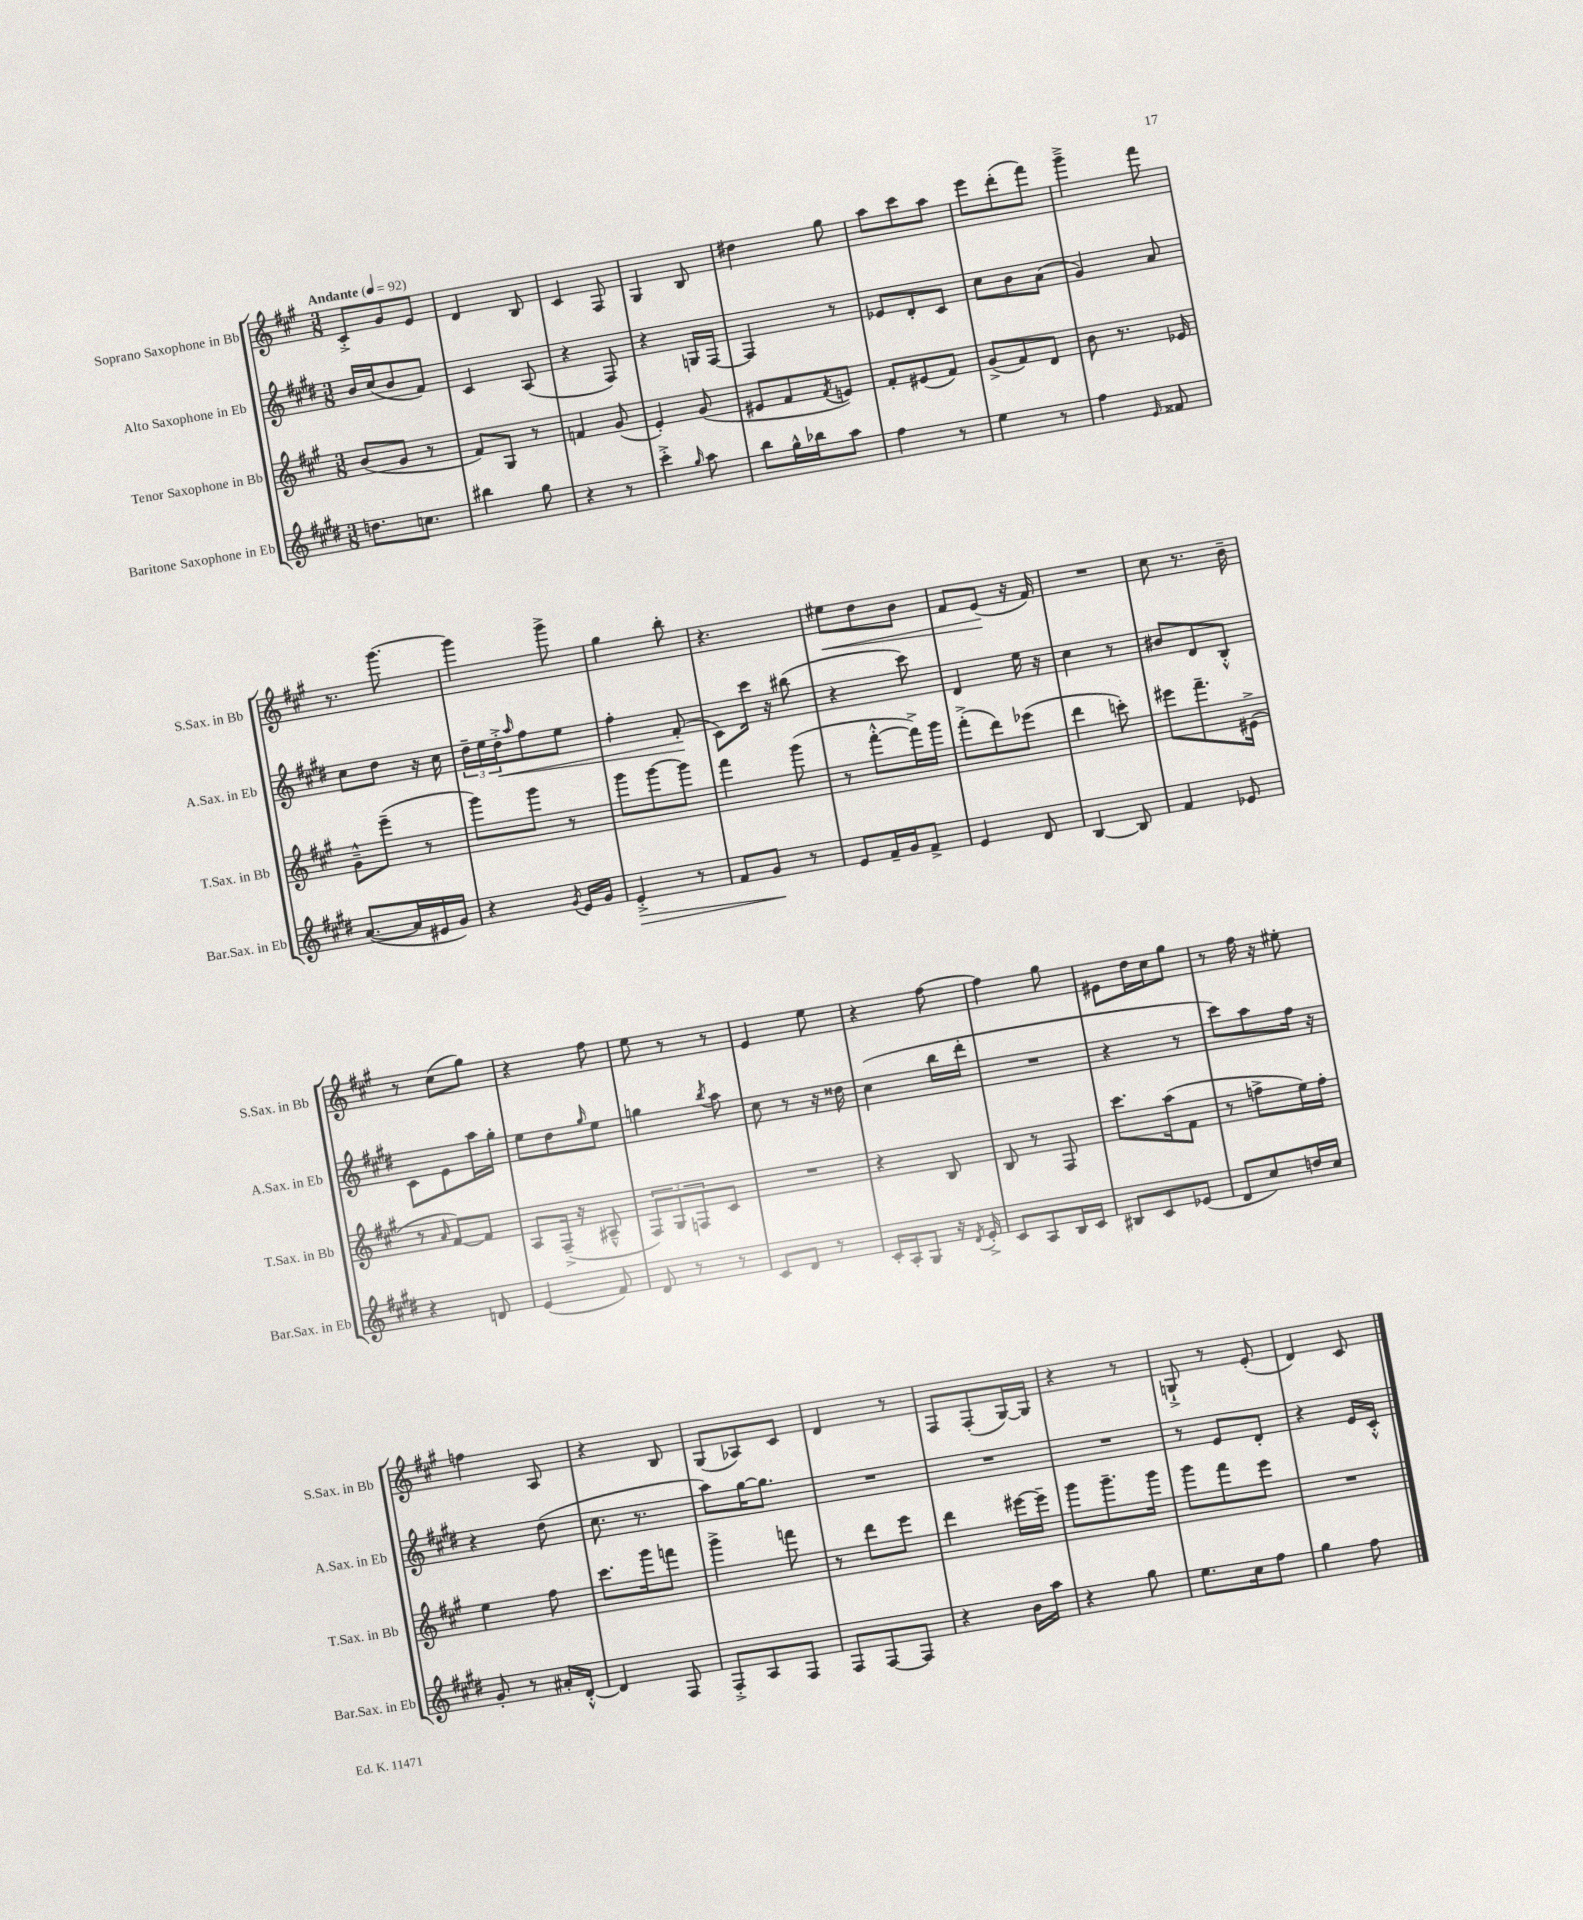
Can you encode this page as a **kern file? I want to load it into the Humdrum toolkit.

**kern	**dynam	**kern	**kern	**dynam	**kern	**dynam
*part4	*part4	*part3	*part2	*part2	*part1	*part1
*staff4	*staff4	*staff3	*staff2	*staff2	*staff1	*staff1
*I"Baritone Saxophone in Eb	*	*I"Tenor Saxophone in Bb	*I"Alto Saxophone in Eb	*	*I"Soprano Saxophone in Bb	*
*I'Bar.Sax. in Eb	*	*I'T.Sax. in Bb	*I'A.Sax. in Eb	*	*I'S.Sax. in Bb	*
*clefG2	*	*clefG2	*clefG2	*	*clefG2	*
*k[f#c#g#d#]	*	*k[f#c#g#]	*k[f#c#g#d#]	*	*k[f#c#g#]	*
*M3/8	*	*M3/8	*M3/8	*	*M3/8	*
*MM92	*	*MM92	*MM92	*	*MM92	*
=1	=1	=1	=1	=1	=1	=1
!	!	!	!	!	!LO:TX:a:B:t=Andante	!
8.ddn\L	.	(8b/L	16b/LL	.	8c#'^/L	.
.	.	.	(16cc#/J	.	.	.
.	.	8g#/J	8b/	.	8g#/	.
8.ccn\J	.	.	.	.	.	.
.	.	8r	8f#/J)	.	8e/J	.
=2	=2	=2	=2	=2	=2	=2
4bb#X\	.	8f#/L)	4c#/	.	4d/	.
.	.	8G#/J	.	.	.	.
8gg#\	.	8r	(8A/	.	8B/	.
=3	=3	=3	=3	=3	=3	=3
4r	.	4fn/	4r	.	4c#/	.
8r	.	(8g#/	8F#/)	.	8F#/	.
=4	=4	=4	=4	=4	=4	=4
4ccc#'^\	.	4e'/)	4r	.	4G#/	.
16qqgg#/	.	.	.	.	.	.
8aa\	.	(8g#/	16Gn/LL	.	8B/	.
.	.	.	[16F#/JJ	.	.	.
=5	=5	=5	=5	=5	=5	=5
8bb\L	.	8e#X/L	4F#/]	.	4dd#X\	.
16gg#^^\L	.	8f#/	.	.	.	.
16bb-X\J	.	.	.	.	.	.
.	.	8qf#/	.	.	.	.
8aa\J	.	8en/J)	8r	.	8gg#\	.
=6	=6	=6	=6	=6	=6	=6
4ff#\	.	8f#'/L	8e-X/L	.	8aa\L	.
.	.	(8e#X/	8d#'/	.	8ccc#\	.
8r	.	8f#/J)	8c#/J	.	8aa\J	.
=7	=7	=7	=7	=7	=7	=7
4ee\	.	(8g#^/L	8cc#\L	.	8eee\L	.
.	.	8f#/)	8b\	.	(8ddd'\	.
8r	.	8d/J	(8a\J	.	8fff#\J)	.
=8	=8	=8	=8	=8	=8	=8
4ff#\	.	8b\	4g#/)	.	4ggg#~^\	.
.	.	8.r	.	.	.	.
16qqe/	.	.	.	.	.	.
8f##X/	.	.	8a/	.	8fff#\	.
.	.	16e-X/	.	.	.	.
!!LO:LB:g=z
=9	=9	=9	=9	=9	=9	=9
([8.a/L	.	8g#~^^\L	8cc#\L	.	8.r	.
.	.	(8eee~\J	8dd#\J	.	.	.
16a/L]	.	.	.	.	[8.ggg#\	.
16e#X/	.	8r	16r	.	.	.
16g#/JJ)	.	.	16cc#\	.	.	.
=10	=10	=10	=10	=10	=10	=10
4r	.	8ggg#\L)	24dd#~\LL	.	4ggg#\]	.
.	.	.	24ee\	.	.	.
!	!	!	!	!LO:HP:b	!	!
.	.	.	24dd#'^\J	<	.	.
.	.	.	16qqaa/	.	.	.
.	.	8ggg#\J	8ff#\	.	.	.
8qg#/	.	.	.	.	.	.
16e/LL	.	8r	8ee\J	.	8ggg#^\	.
16g#/JJ	.	.	.	.	.	.
=11	=11	=11	=11	=11	=11	=11
!	!LO:HP:b	!	!	!	!	!
4e'^/	>	8ggg#\L	4ff#'\	.	4gg#\	.
.	.	[8ggg#\	.	.	.	.
8r	.	8ggg#\J]	(8f#'/	.	8bb'\	.
.	.	.	.	[	.	.
=12	=12	=12	=12	=12	=12	=12
8f#/L	.	4fff#\	8c#\L)	.	4.r	.
8g#/J	.	.	16ccc#\Jk	.	.	.
.	.	.	16r	.	.	.
8r	]	(8ggg#\	(8bb#X\	.	.	.
=13	=13	=13	=13	=13	=13	=13
!	!	!	!	!	!	!LO:HP:b
8e/L	.	8r	4r	.	8ee#X\L	<
16f#~/L	.	[8fff#'^^\L	.	.	8dd\	.
16g#/J	.	.	.	.	.	.
8f#^/J	.	16fff#^\L])	8ccc#\)	.	8b\J	.
.	.	16ggg#\JJ	.	.	.	.
=14	=14	=14	=14	=14	=14	=14
4e/	.	(8fff#'^\L	4d#/	.	8f#/L	.
.	.	8ddd\)	.	.	(8e/J	.
8d#/	.	(8eee-X\J	16ee\	.	16r	[
.	.	.	16r	.	16f#/)	.
=15	=15	=15	=15	=15	=15	=15
[4B/	.	4ddd\	4cc#\	.	4.r	.
8B/]	.	8cccn'\)	8r	.	.	.
=16	=16	=16	=16	=16	=16	=16
4f#/	.	8eee#X\L	8b#X/L	.	8cc#\	.
.	.	8.fff#~\	8d#/	.	8.r	.
8e-X/	.	.	8B'^^/J	.	.	.
.	.	(16e#X^\Jk	.	.	16b~\	.
!!LO:LB:g=z
=17	=17	=17	=17	=17	=17	=17
4r	.	8r	8c#\L	.	8r	.
.	.	16qqa/	.	.	.	.
.	.	[8f#/L)	8e\	.	(8cc#\L	.
8dn/	.	8f#/J]	16aa\L	.	8gg#\J)	.
.	.	.	16gg#'\JJ	.	.	.
=18	=18	=18	=18	=18	=18	=18
(4e/	.	8A/L	8ee\L	.	4r	.
.	.	(16F#~^/Jk	8dd#\	.	.	.
.	.	16r	.	.	.	.
.	.	.	16qqgg#/	.	.	.
8f#/)	.	8A#X~^^/	8ee\J	.	8ff#\	.
=19	=19	=19	=19	=19	=19	=19
8d#/	.	12F#/L)	4ggn\	.	8ee\	.
.	.	12G#/	.	.	.	.
8r	.	.	.	.	8r	.
.	.	12Fn/	.	.	.	.
.	.	.	8qbb/	.	.	.
8r	.	8c#/J	8aa\	.	8r	.
=20	=20	=20	=20	=20	=20	=20
8c#/L	.	4.r	8cc#\	.	4e/	.
8d#/J	.	.	8r	.	.	.
8r	.	.	16r	.	8ee\	.
.	.	.	16dd##X\	.	.	.
=21	=21	=21	=21	=21	=21	=21
16c#'/LL	.	4r	(4cc#\	.	4r	.
16A'/J	.	.	.	.	.	.
8G#/J	.	.	.	.	.	.
16r	.	8B/	16bb\LL	.	[8ff#\	.
8qd#/	.	.	.	.	.	.
16e'^/	.	.	16ddd#'\JJ	.	.	.
=22	=22	=22	=22	=22	=22	=22
8c#/L	.	8B/	4.r	.	4ff#\]	.
8A/	.	8r	.	.	.	.
16B/L	.	8F#/	.	.	8gg#\	.
16c#/JJ	.	.	.	.	.	.
=23	=23	=23	=23	=23	=23	=23
8B#X/L	.	8.ccc#\L	4r	.	8e#X\L	.
8c#/	.	.	.	.	16dd\L	.
.	.	(16aa\k	.	.	16cc#\J	.
(8e-X/J	.	8f#\J	8r	.	8gg#\J	.
=24	=24	=24	=24	=24	=24	=24
8d#/L	.	8r	8ccc#\L)	.	8r	.
8cc#/)	.	8ffn^\L	8aa\	.	16ff#\	.
.	.	.	.	.	16r	.
16ddn/L	.	16ee\L)	16ff#\Jk	.	8ee#X'\	.
16cc#/JJ	.	16ff'\JJ	16r	.	.	.
!!LO:LB:g=z
=25	=25	=25	=25	=25	=25	=25
8g#'/	.	4ee\	4r	.	4ffn\	.
8r	.	.	.	.	.	.
16a#X'/LL	.	8ff#\	(8dd#\	.	8A/	.
[16d#'^^/JJ	.	.	.	.	.	.
=26	=26	=26	=26	=26	=26	=26
4d#/]	.	8.ccc#\L	8.cc#\	.	4r	.
.	.	16ggg#\k	8.r	.	.	.
8F#/	.	8fffn\J	.	.	8B/	.
=27	=27	=27	=27	=27	=27	=27
8F#'^/L	.	4ggg#^\	8aa\L)	.	(8G#/L	.
8A/	.	.	[16gg#\K	.	8A-X/)	.
.	.	.	8.gg#\J]	.	.	.
8F#/J	.	8fffn\	.	.	8c#/J	.
=28	=28	=28	=28	=28	=28	=28
8F#/L	.	8r	4.r	.	4d/	.
[8F#/	.	8ddd\L	.	.	.	.
8F#/J]	.	8eee\J	.	.	8r	.
=29	=29	=29	=29	=29	=29	=29
4r	.	4ddd\	4.r	.	8F#/L	.
.	.	.	.	.	(8F#'/	.
16b\LL	.	[16eee#X\LL	.	.	[16G#/L)	.
16aa\JJ	.	16eee#~\JJ]	.	.	16G#/JJ]	.
=30	=30	=30	=30	=30	=30	=30
4r	.	8ggg#\L	4.r	.	4r	.
.	.	8.ggg#~\	.	.	.	.
8gg#\	.	.	.	.	8r	.
.	.	16ggg#\Jk	.	.	.	.
=31	=31	=31	=31	=31	=31	=31
8.ee\L	.	8ggg#\L	8r	.	8Gn`^/	.
.	.	8fff#\	8e/L	.	8r	.
16cc#\k	.	.	.	.	.	.
8ff#\J	.	8eee\J	8d#'/J	.	(8e'/	.
=32	=32	=32	=32	=32	=32	=32
4gg#\	.	4.r	4r	.	4d/)	.
8ff#\	.	.	16e/LL	.	8c#/	.
.	.	.	16c#'^^/JJ	.	.	.
==	==	==	==	==	==	==
*-	*-	*-	*-	*-	*-	*-
